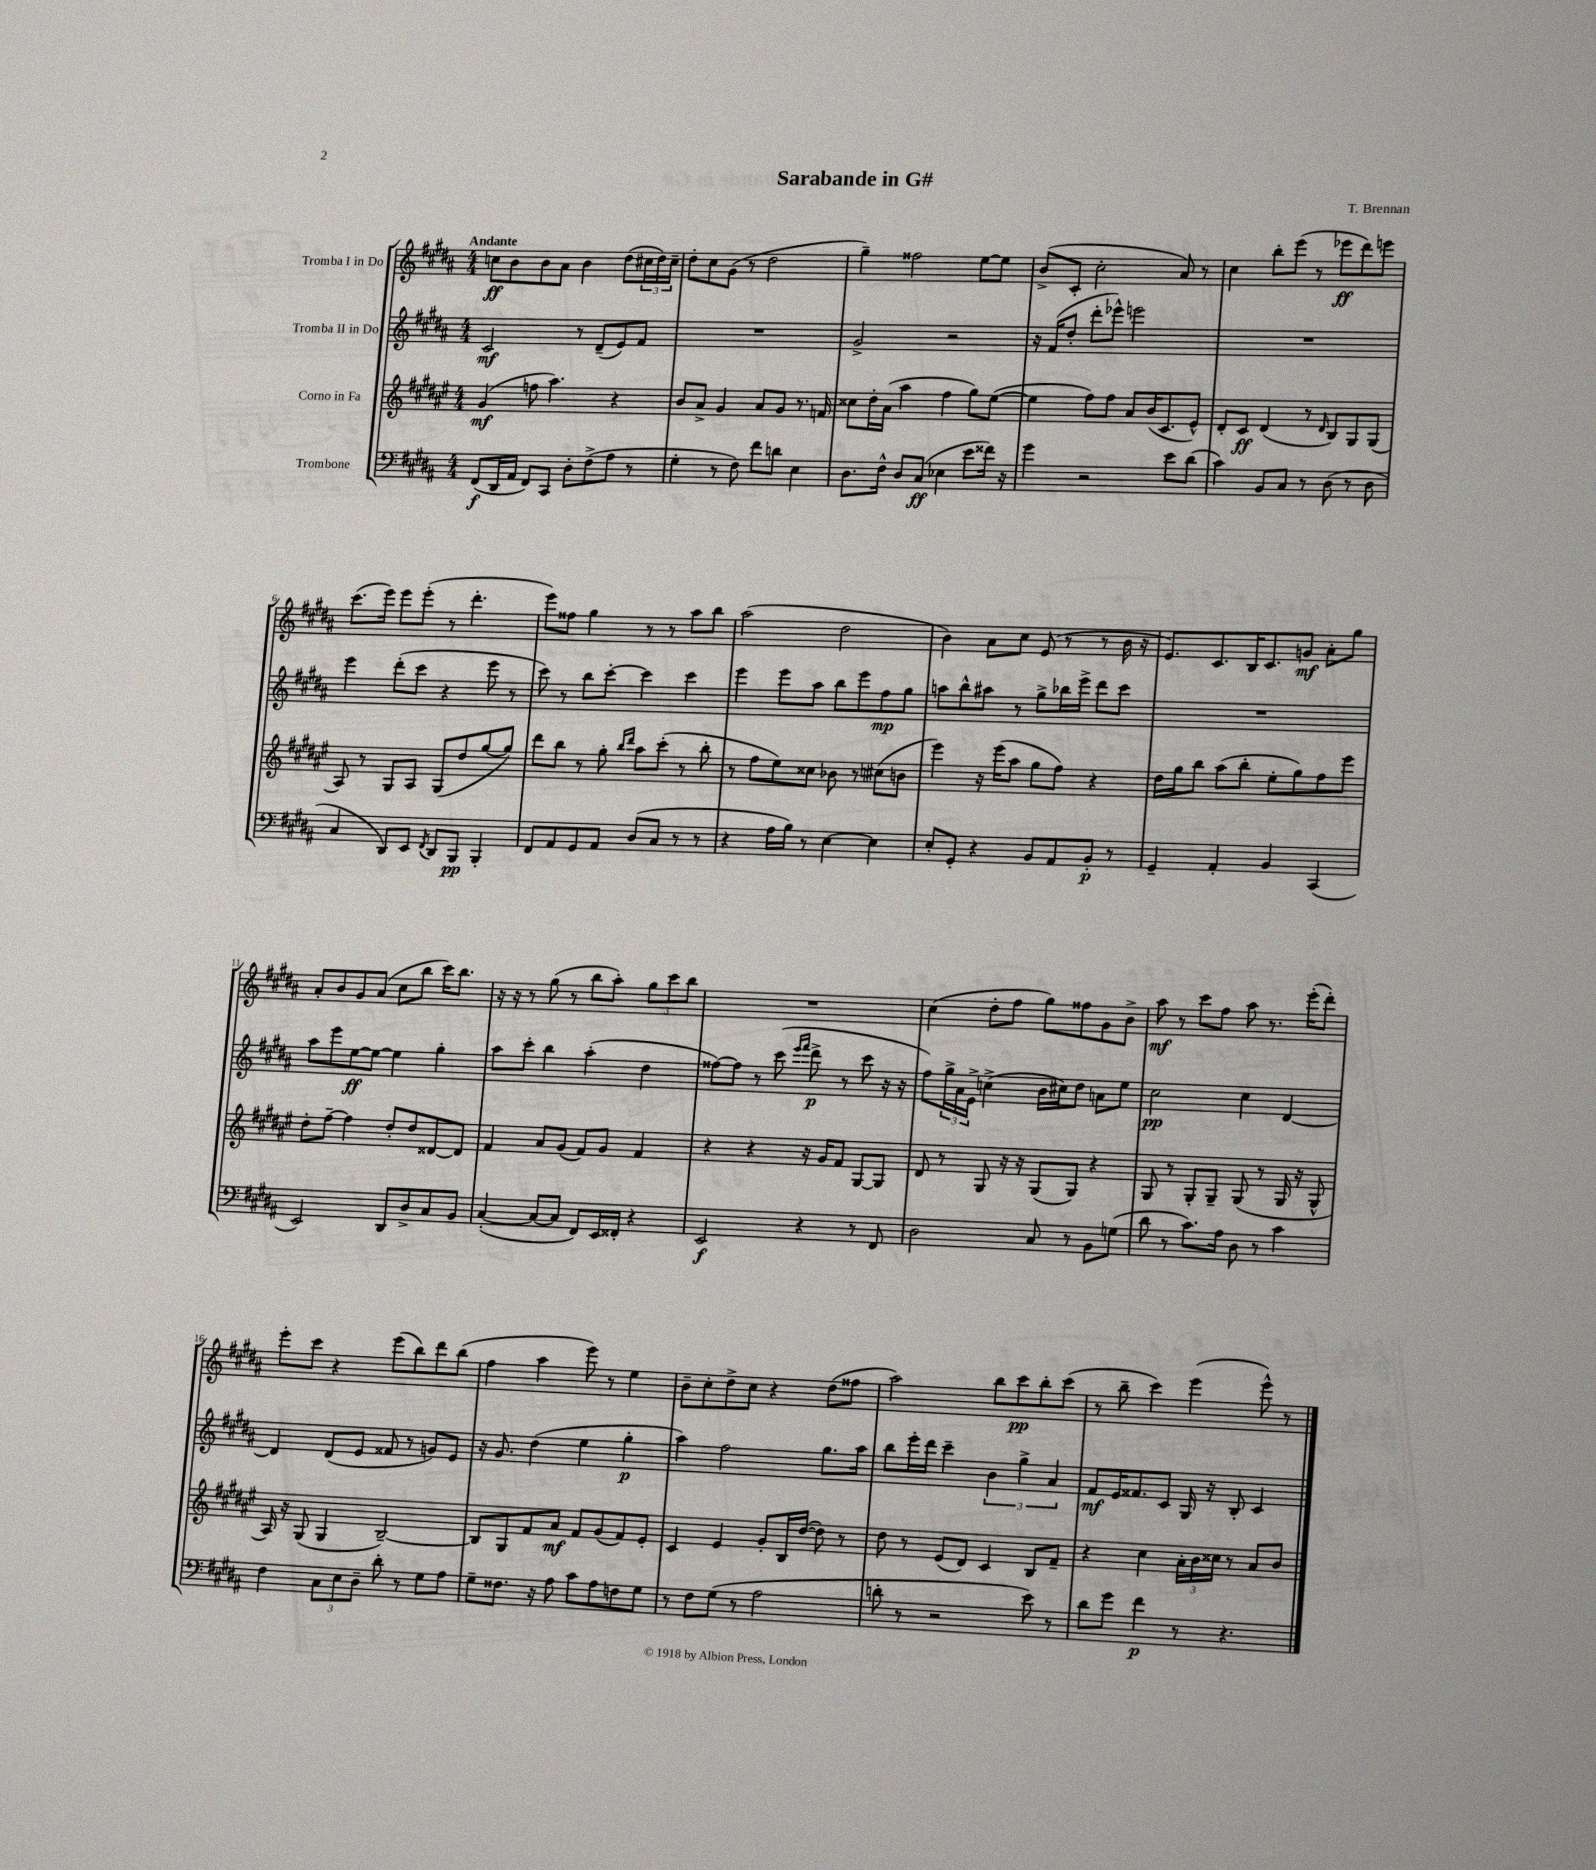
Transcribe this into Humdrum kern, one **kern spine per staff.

**kern	**kern	**kern	**kern
*staff4	*staff3	*staff2	*staff1
*clefF4	*clefG2	*clefG2	*clefG2
*k[f#c#g#d#a#]	*k[f#c#g#d#a#e#]	*k[f#c#g#d#a#]	*k[f#c#g#d#a#]
*M4/4	*M4/4	*M4/4	*M4/4
(8FF#	(4g#	2c#	8cc
16DD#	.	.	8b
16AA#	.	.	.
8FF#)	8ff	.	8b
8CC#	4.aa#)	.	8a#
8D#'	.	8r	4b
(8F#^	.	(8d#~	.
8A#	4r	8e)	(8dd#
8r	.	8f#	24cc#
.	.	.	24dd#)
.	.	.	24cc#~
=	=	=	=
4G#'	8b	1r	8dd#'
.	8a#^	.	8cc#
8r	4g#	.	(8g#
8F#)	.	.	8r
8f#	8a#	.	2dd#
8d	8g#	.	.
4E	8.r	.	.
.	16f	.	.
=	=	=	=
8.D#	8cc##	2g#^	4gg#~)
.	16dd#'	.	.
16F#^^	(16a#	.	.
8D#	4aa#	.	2ff##
(8C#	.	.	.
4E-	4ff#	2r	.
8e	8gg#)	.	[8ee
16f##)	([8ee#	.	8ee]
16r	.	.	.
=	=	=	=
4g#	4ee#]	16r	(8b^
.	.	(16f#	.
.	.	8dd#'	8c#'
2r	8ff#)	8ddd#'	2cc#'
.	8ff#	8eee-^^)	.
.	8a#	2eee	.
.	(16b	.	.
.	8.c#	.	.
8e	.	.	8a#)
(8d#	8e#^^)	.	8r
=	=	=	=
4c#)	8d#'	1r	4cc#
.	8c#	.	.
8BB	(4d#	.	8bb'
8C#	.	.	(8eee
8r	8r	.	8r
.	16qqd#	.	.
(8D#	8B)	.	8eee-
8r	8G#	.	8ddd#)
8D#	(8G#	.	8eee
=	=	=	=
4C#	8A#)	4eee	(8.ccc#
.	8r	.	.
.	.	.	16eee)
8DD#)	8G#	(8ddd#'	8eee
8EE	8A#	8ccc#	(8eee'
8qFF#	.	.	.
8DD#	(8G#	4r	8r
8BBB	8dd#	.	4.ddd#'
4BBB'	[8gg#	8eee	.
.	8gg#])	8r	.
=	=	=	=
8FF#	8ddd#	8ccc#)	8eee)
8AA#	8bb	8r	8ff##
8GG#	8r	8bb	4gg#
8AA#	8gg#'	[8ccc#'	.
.	16qqbb	.	.
.	16qqddd#	.	.
(8D#	8aa#	4ccc#]	8r
8C#	(8ccc#'	.	8r
8r	8r	4ccc#	8aa#
8r	8bb'	.	8bb
=	=	=	=
4r	8r	4eee	(2aa#
.	8ff#	.	.
16A#	8ee#)	8eee	.
16B)	.	.	.
8r	8cc##	8aa#	.
[4E	8b-	8bb	2dd#
.	8r	8eee	.
4E]	(8cc#	8ff#	.
.	8b	8gg#	.
=	=	=	=
8E'	4eee#)	8aa	4b)
8GG#'	.	8bb^^	.
4r	16r	8aa#	8a#
.	(16eee#	.	.
.	8aa#	8r	8cc#
8BB	8gg#	8gg#^	(8e
8AA#	8ff#)	16bb-	8r
.	.	16eee^	.
8BB'	4r	8ddd#	8r
8r	.	8ccc#	16b
.	.	.	16r
=	=	=	=
4GG#~	16dd#	1r	8.e)
.	16gg#	.	.
.	8bb	.	.
.	.	.	8.c#
4AA#'	(8aa#	.	.
.	8bb'	.	16B
.	.	.	8.c#
4BB	8ee#'	.	.
.	8gg#)	.	8g
(4CC#	8ff#	.	8a#'
.	8eee#	.	8gg#
=	=	=	=
2EE)	8dd#'	8aa#	8a#'
.	[8ff#~	8eee	8b
.	4ff#]	[8ee	8g#
.	.	8ee_	(8a#
8DD#	8dd#'	4ee]	8cc#
8D#^	8dd#	.	8bb
8C#	[8d##	4gg#'	16ccc#)
.	.	.	8.bb
8BB	8d##]	.	.
=	=	=	=
([4C#'	4f#	8aa#	16r
.	.	.	16r
.	.	8ccc#'	8r
8C#_	8a#	4bb	(8gg#
8C#]	(8g#	.	8r
8FF#)	8f#)	(4aa#'	8bb
16EE	8g#	.	8aa#')
16FF##'	.	.	.
4r	4f#	4dd#	12gg#
.	.	.	12ccc#
.	.	.	12bb
=	=	=	=
2EE	4r	[8ff##)	1r
.	.	8ff##]	.
.	4r	8r	.
.	.	(8ccc#	.
.	.	16qqeee	.
.	.	16qqfff#	.
4r	16r	8ddd#^	.
.	16g#	.	.
.	8f#	8r	.
8r	[8G#	8ccc#	.
8FF#	8G#]	16r	.
.	.	16r	.
=	=	=	=
2D#	8d#	8ff#)	(4cc#
.	8r	24gg#^	.
.	.	24a#	.
.	.	24e^	.
.	8G#	(4cc^	8dd#'
.	16r	.	8ff#
.	16r	.	.
8C#	(8G#	16b	8gg#)
.	.	16cc#)	.
8r	8G#)	8dd#	8ff##
8BB	4r	8a	8g#
(8G	.	8ee	8b^
=	=	=	=
8d#	8G#	2cc#	8aa#
8r	8r	.	8r
8.c#)	8G#'	.	8ccc#
.	8G#~	.	8ff#
16A#	.	.	.
8D#	(8G#	4cc#	8aa#
8r	8r	.	8.r
4c#	16G#	[4d#	.
.	16r	.	(16eee'
.	8G#^^	.	8ddd#')
=	=	=	=
4F#	16A#)	4d#]	8eee'
.	16r	.	.
.	(8G#	.	8ccc#
12C#	4G#	(8d#	4r
12E	.	.	.
.	.	8e	.
12D#~	.	.	.
8d#'	[2B~)	8f##	(8eee
8r	.	8r	8bb)
8G#	.	8g)	8ddd#
8A#	.	8e	(8bb
=	=	=	=
8G#~	8B]	16r	4ff#
.	.	8.g#	.
8.F##	8G#	.	.
.	8f#	(4dd#	4aa#
16r	.	.	.
8A#	8a#	.	.
8c#	8f#	4ee	8eee)
8A#	(8g#	.	8r
8F	8f#)	4gg#'	4ee
8G#	8e#'	.	.
=	=	=	=
8r	4c#	4aa#)	8b~
8F#	.	.	8cc#'
(8G#	4e#	2ff#	8dd#^
8r	.	.	8cc#
2A#	8g#'	.	4r
.	16B	.	.
.	([16dd#	.	.
.	8dd#])	8.gg#	(8dd#
.	8r	.	8ff##
.	.	16aa#	.
=	=	=	=
8d'	8dd#	8bb	2aa#)
8r	8r	16eee'	.
.	.	16ddd#	.
2r	(8e#	4ccc#~	.
.	8d#)	.	.
.	4c#	6b	8bb
.	.	.	8ccc#
.	.	6gg#^	.
8e)	8B	.	8bb'
.	.	6a#	.
8r	8f#~	.	(8ccc#
=	=	=	=
8d#	4r	8f#	8r
8g#	.	16e	8bb~
.	.	8.f##	.
4f#	4cc#	.	4ccc#)
.	.	8c#	.
8r	24a#'	16G#	(4eee
.	24b	.	.
.	.	16r	.
.	24cc##	.	.
4.r	8r	8B'	.
.	8a#	4c#	8eee^^)
.	8b	.	8r
==	==	==	==
*-	*-	*-	*-
